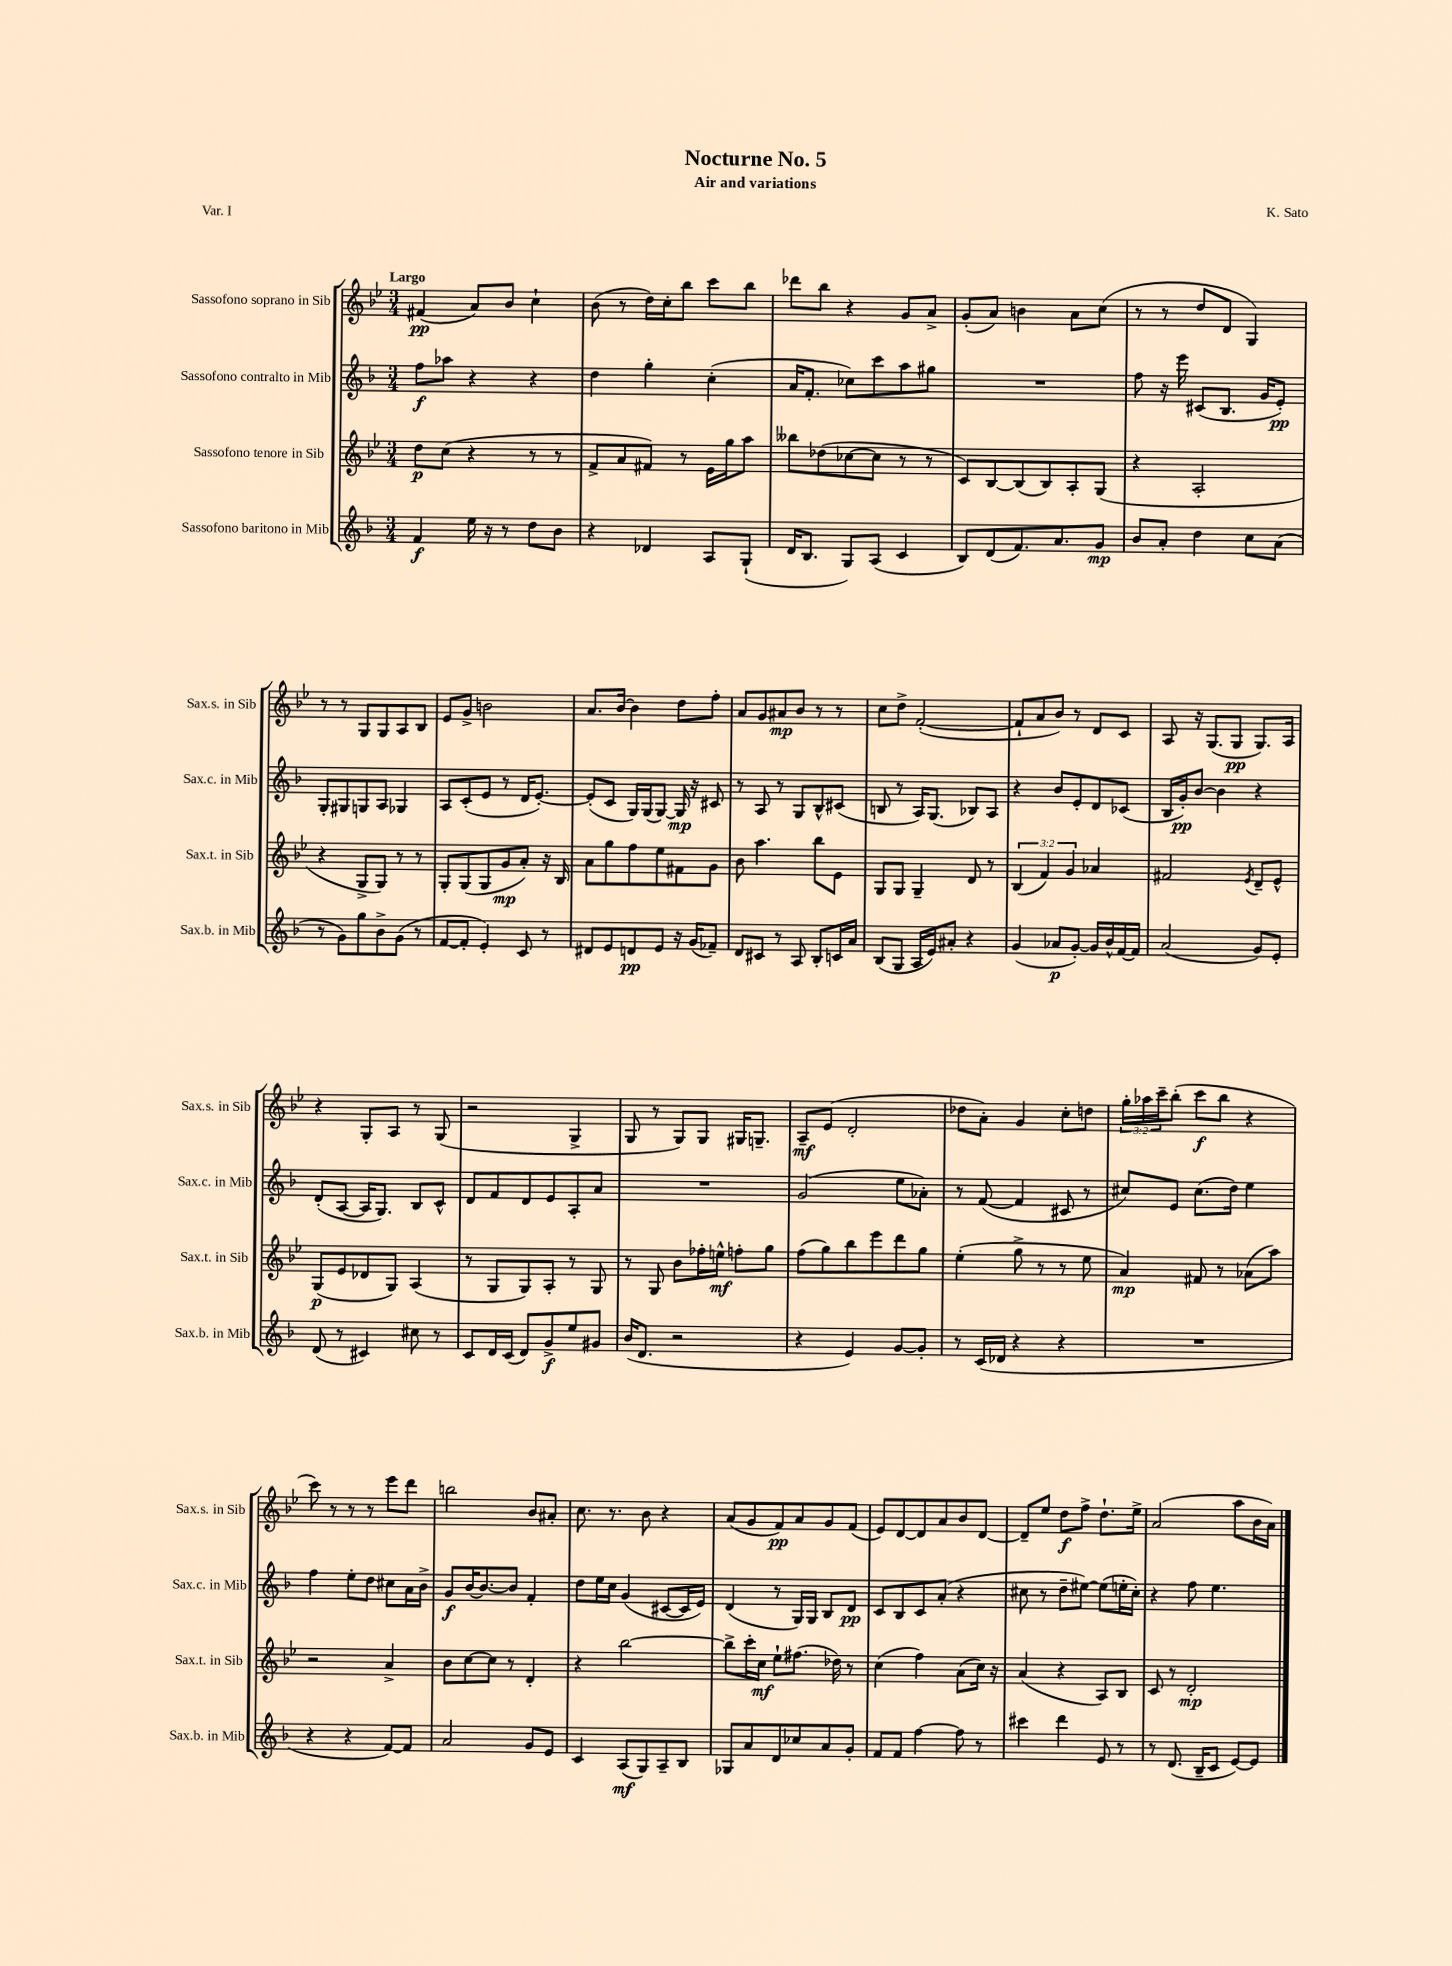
\header { title = "Nocturne No. 5" composer = "K. Sato" subtitle = "Air and variations" piece = "Var. I" }
<<
\new StaffGroup <<
\new Staff = "s0" \with { instrumentName = "Sassofono soprano in Sib" shortInstrumentName = "Sax.s. in Sib" } {
    \clef treble \key bes \major \numericTimeSignature \time 3/4 \override Staff.TupletNumber.text = #tuplet-number::calc-fraction-text \tempo "Largo"
    fis'4\pp( a'8) bes'8 c''4-! |
    bes'8( r8 d''16) c''16-. bes''8 c'''8 bes''8 |
    des'''8 bes''8 r4 g'8 a'8-> |
    g'8-.( a'8) b'4 a'8 c''8( |
    r8 r8 d''8 d'8 g4) |
    r8 r8 g8 g8 a8 bes8 |
    ees'8 g'8-> b'2 |
    a'8. bes'16~ bes'4 d''8 f''8-. |
    a'8 g'8 ais'8\mp bes'8 r8 r8 |
    c''8 d''8-> f'2~-.( |
    f'8-! a'8 bes'8) r8 d'8 c'8 |
    a8 r16 g8.( g8\pp g8.) a16 |
    r4 g8-. a8 r8 g8( |
    r2 g4-> |
    g8 r8 g8) g8 gis16 g8.-- |
    a8--\mf ees'8( d'2-. |
    des''8 a'8-.) g'4 c''8-. d''8 |
    \tuplet 3/2 { g''16-. aes''16 c'''16-- } bes''8-.( c'''8\f bes''8 r4 |
    c'''8) r8 r8 r8 ees'''8 d'''8 |
    b''2 bes'8 ais'8-. |
    c''8. r8. bes'8 r4 |
    a'8( g'8 f'8\pp) a'8 g'8 f'8( |
    ees'8) d'8~ d'8 a'8 bes'8 d'8~ |
    d'8-- ees''8 d''8\f f''8-> d''8.-! ees''16-> |
    a'2( a''8 bes'16 a'16) \bar "|." |
}
\new Staff = "s1" \with { instrumentName = "Sassofono contralto in Mib" shortInstrumentName = "Sax.c. in Mib" } {
    \clef treble \key f \major \numericTimeSignature \time 3/4
    f''8\f aes''8 r4 r4 |
    d''4 g''4-. c''4-.( |
    a'16 f'8.-. ces''8) c'''8 a''8 gis''8 |
    R2. |
    f''8 r16 e'''16 cis'8( bes8. g'16 e'8-.\pp) |
    g8-. gis8 g8 a8 ges4 |
    a8 c'8-.( e'8 r8 d'16 e'8.~-.) |
    e'8-.( c'8 g16) g16( g8~) g16\mp r16 cis'8 |
    r8 a8 r8 g8 bes8-^ cis'8( |
    b8 r8 a16) g8.( bes8) a8 |
    r4 bes'8 e'8-. d'8 ces'8( |
    bes16 g'16-.\pp) bes'8~ bes'4 r4 |
    d'8-.( a8~ a16 g8.) bes8 c'8-^ |
    d'8 f'8 d'8 e'8 a8-. a'8 |
    R2. |
    g'2( e''8 aes'8-.) |
    r8 f'8~( f'4 cis'8 r8 |
    cis''8) e'8 cis''8.( d''16) e''4 |
    f''4 e''8-. d''8 cis''8 a'16 bes'16-> |
    g'8\f bes'16~ bes'8.~ bes'8 f'4-. |
    d''8 e''16 c''16 g'4( cis'8~ cis'16 e'16) |
    d'4( r8 g16) g16 bes8 d'8\pp |
    c'8 bes8 c'8 a'8-.( r4 |
    cis''8 r8 d''8-- eis''8~) eis''8( e''16-. cis''16-.) |
    r4 f''8 e''4. \bar "|." |
}
\new Staff = "s2" \with { instrumentName = "Sassofono tenore in Sib" shortInstrumentName = "Sax.t. in Sib" } {
    \clef treble \key bes \major \numericTimeSignature \time 3/4 \override Staff.TupletNumber.text = #tuplet-number::calc-fraction-text
    d''8\p c''8( r4 r8 r8 |
    f'8-> a'8 fis'8) r8 ees'16 g''16 a''8 |
    beses''8 des''8( ces''8~ ces''8 r8 r8 |
    c'8) bes8~ bes8( bes8) a8-. g8( |
    r4 a2-. |
    r4 g8-> g8) r8 r8 |
    g8-. g8( g8 g'8\mp a'8-.) r16 bes16 |
    a'8 g''8 f''8 ees''8 fis'8 g'8 |
    bes'8 a''4. bes''8 ees'8 |
    g8 g8 g4-- d'8 r8 |
    \tuplet 3/2 { bes4( f'4) g'4 } aes'4 |
    fis'2 \acciaccatura { ees'8 } d'8-- ees'8-^ |
    g8\p( ees'8 des'8 g8) a4( |
    r8 g8 g8) a8-. r8 g8 |
    r8 g8 bes'8 fes''16-. e''16-^\mf f''8-. g''8 |
    f''8( g''8) bes''8 ees'''8 d'''8 g''8 |
    ees''4-.( g''8-> r8 r8 ees''8 |
    a'4\mp) fis'8 r8 aes'8( a''8) |
    r2 a'4-> |
    bes'8 c''8~ c''8 r8 d'4-. |
    r4 bes''2~ |
    bes''8-> c'''16-. c''16\mf ees''8-! fis''8.( des''16) r8 |
    c''4( f''4) a'8( c''16) r16 |
    a'4( r4 a8) bes8 |
    c'8 r8 d'2-.\mp \bar "|." |
}
\new Staff = "s3" \with { instrumentName = "Sassofono baritono in Mib" shortInstrumentName = "Sax.b. in Mib" } {
    \clef treble \key f \major \numericTimeSignature \time 3/4
    f'4\f e''16 r16 r8 d''8 bes'8 |
    r4 des'4 a8 g8-!( |
    d'16 bes8. g8) a8( c'4 |
    bes8) d'8( f'8.) a'8. g'8\mp |
    bes'8 a'8-. d''4 c''8 a'8( |
    r8 g'8) g''8 bes'8-> g'8( r8 |
    f'8~ f'8-. e'4-.) c'8 r8 |
    dis'8 e'8 d'8\pp e'8 r16 g'16( fes'8--) |
    d'8 cis'8 r8 a8 bes8-. c'16 a'16 |
    bes8( g8 a16 e'16) ais'8-. r4 |
    g'4( aes'8\p g'8~-.) g'16 bes'16-^ f'16~ f'16 |
    a'2( g'8) e'8-. |
    d'8( r8 cis'4) cis''8 r8 |
    c'8 d'16 c'16( d'8) g'8->\f e''8 gis'8 |
    bes'16( d'8. r2 |
    r4 e'4) g'8~ g'8-. |
    r8 c'16( des'16 r4 r4 |
    R2. |
    r4 r4 f'8~) f'8 |
    a'2 g'8 e'8 |
    c'4 a8\mf( g8) a8-- bes8 |
    ges8 a'8 d'8 ces''8 a'8 g'8-. |
    f'8 f'8 f''4~ f''8 r8 |
    cis'''4 d'''4 e'8 r8 |
    r8 d'8.( bes16-- c'8 e'8~) e'8 \bar "|." |
}
>>
>>
\layout { \context { \Score \remove "Bar_number_engraver" } }
